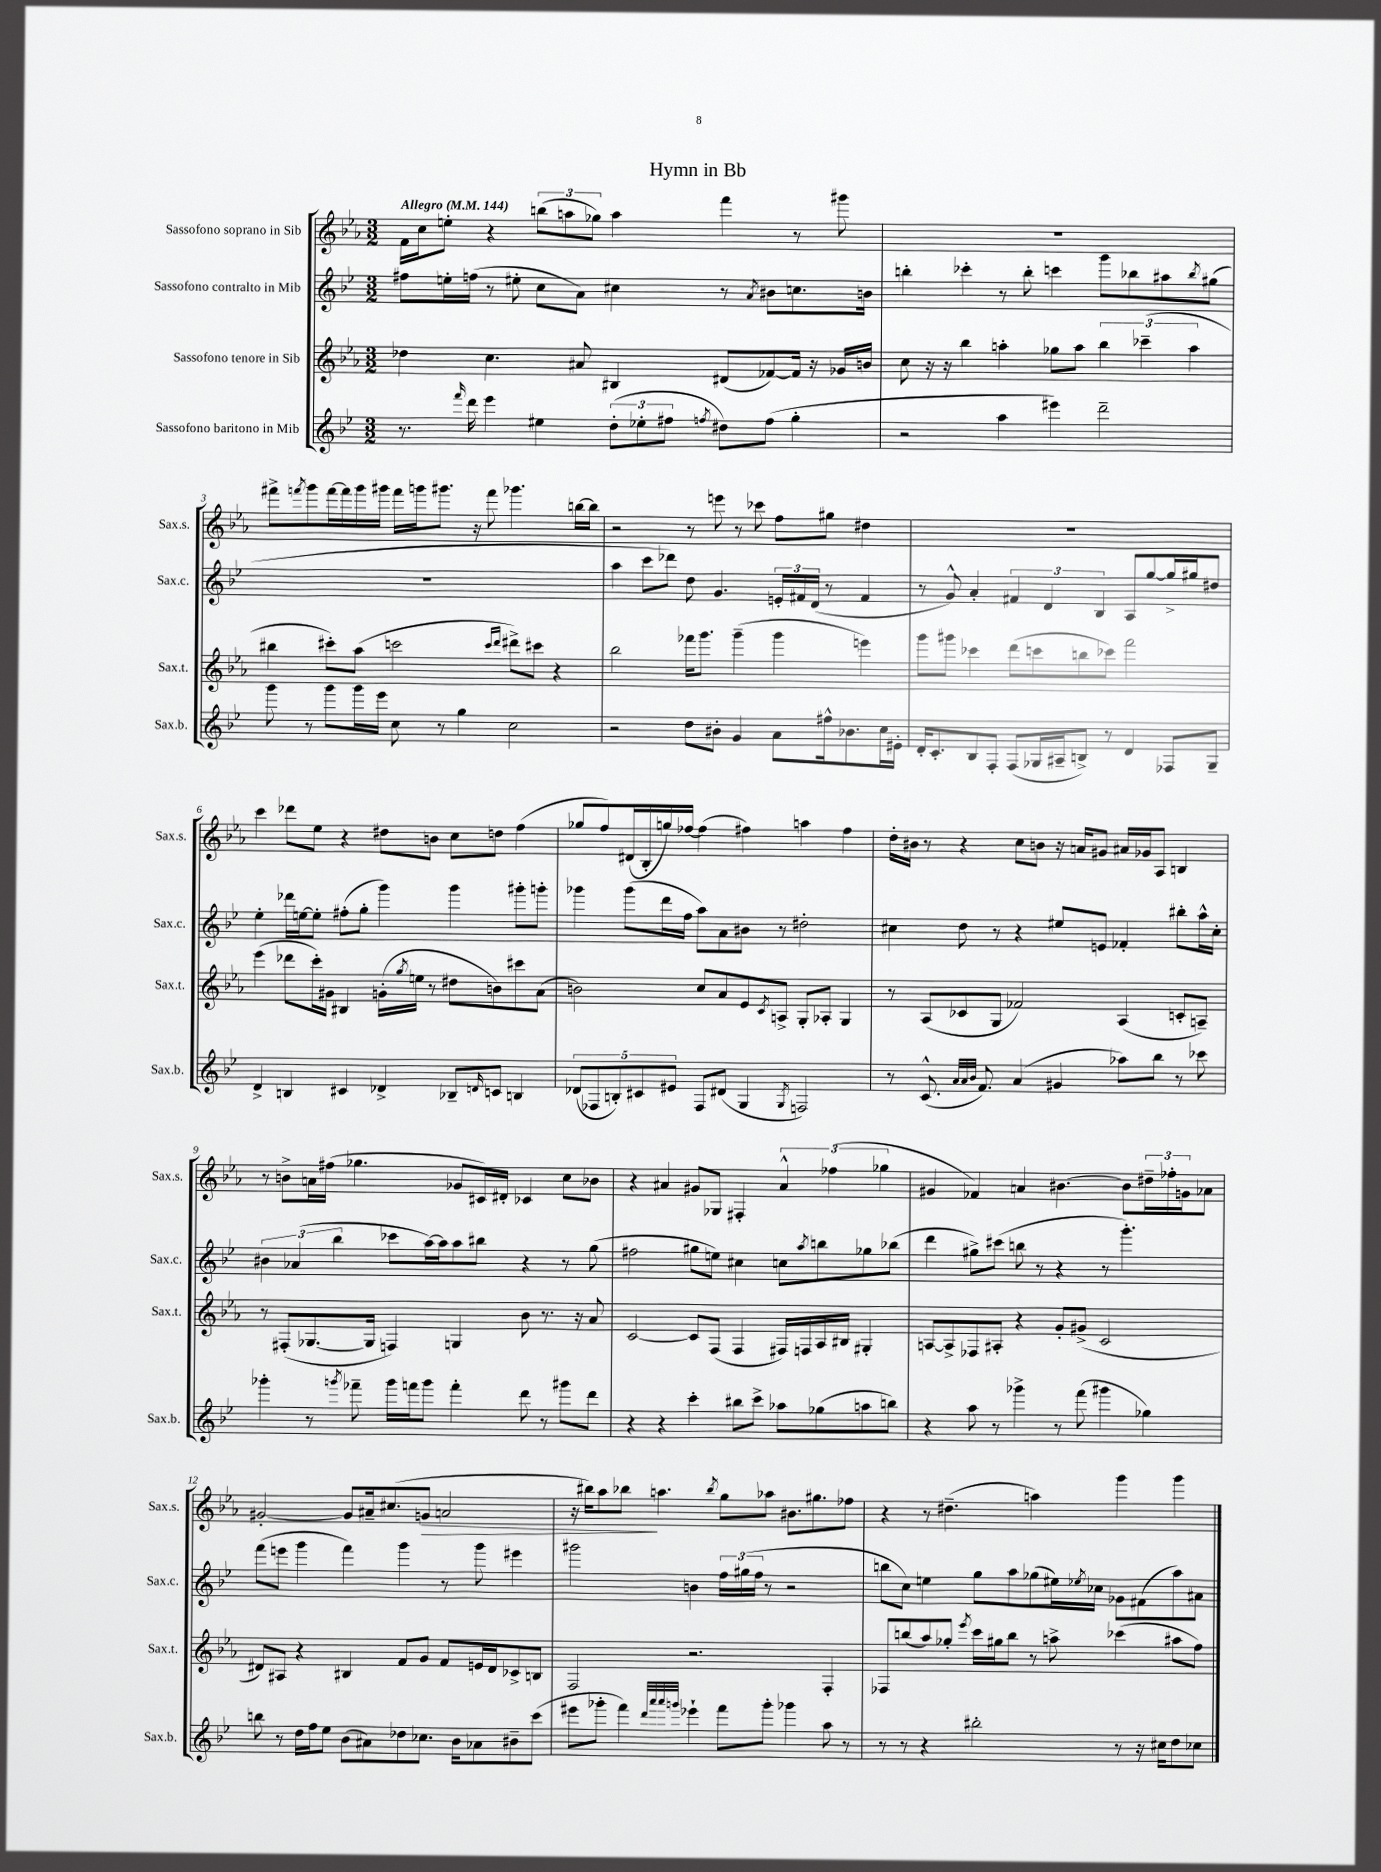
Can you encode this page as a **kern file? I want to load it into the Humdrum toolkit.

**kern	**kern	**kern	**kern	**dynam
*part4	*part3	*part2	*part1	*part1
*staff4	*staff3	*staff2	*staff1	*staff1
*I"Sassofono baritono in Mib	*I"Sassofono tenore in Sib	*I"Sassofono contralto in Mib	*I"Sassofono soprano in Sib	*
*I'Sax.b.	*I'Sax.t.	*I'Sax.c.	*I'Sax.s.	*
*clefG2	*clefG2	*clefG2	*clefG2	*
*k[b-e-]	*k[b-e-a-]	*k[b-e-]	*k[b-e-a-]	*
*M3/2	*M3/2	*M3/2	*M3/2	*
*MM144	*MM144	*MM144	*MM144	*
=1	=1	=1	=1	=1
!	!	!	!LO:TX:a:B:t=Allegro	!
8.r	4dd-X\	8ff#X\L	16f\LL	.
.	.	.	16cc\J	.
.	.	16een'\L	8een'\J	.
16qqfff/	.	.	.	.
16ddd\	.	(16ffn\JJ	.	.
4eee-\	4.cc\	8r	4r	.
.	.	8ee#X'\	.	.
4ee#X\	.	8cc\L	(12bbn\L	.
.	.	.	12aan\	.
.	8a#X/	8a\J)	.	.
.	.	.	12gg-X\J)	.
(12dd'\L	4B#X/	4cc#X\	4aa\	.
12ee-X'\	.	.	.	.
12ff#X\J	.	.	.	.
8qffn/	.	.	.	.
8dd#X\L)	(8d#X/L	8r	4fff\	.
.	.	8qa/	.	.
(8ff\J	[8f-X/)	8b#X\L	.	.
4gg'\	16f-/Jk]	8.ccn\	8r	.
.	16r	.	.	.
.	16g-X/LL	.	8ggg#X\	.
.	16bn/JJ	16bn\Jk	.	.
=2	=2	=2	=2	=2
2r	8cc\	4bbn'\	1.r	.
.	16r	.	.	.
.	16r	.	.	.
.	4bb-\	4ccc-X'\	.	.
4aa\	4aan'\	8r	.	.
.	.	8bb'\	.	.
4eee#X\)	8gg-X\L	4cccn\	.	.
.	8aa\J	.	.	.
2ddd~\	6bb-\	8ggg\L	.	.
.	.	8bb-X\	.	.
.	(6ccc-X~\	.	.	.
.	.	8aa#X\	.	.
.	6aa\	.	.	.
.	.	8qbb-/	.	.
.	.	(8gg#X\J	.	.
!!LO:LB:g=z
=3	=3	=3	=3	=3
8ggg\	4bb#X\	1.r	8fff#X^\L	.
.	.	.	8qfffn/	.
8r	.	.	8ggg\	.
8ggg\L	8ccc#X'\L)	.	[16fff\L	.
.	.	.	16fff\]	.
16ggg\L	(8aa-\J	.	16ggg\	.
16eee-\JJ	.	.	16ggg#X\JJ	.
8cc\	2cccn\	.	16fff\LL	.
.	.	.	16gggn\J	.
8r	.	.	8.ggg#X\J	.
4gg\	.	.	.	.
.	.	.	16r	.
.	.	.	8fff\	.
.	16qqccc/LL	.	.	.
.	16qqddd/JJ	.	.	.
2cc\	8ddd#X^\L)	.	4.ggg-X\	.
.	8ccc#X\J	.	.	.
.	4r	.	.	.
.	.	.	[16bbn\LL	.
.	.	.	16bb\JJ]	.
=4	=4	=4	=4	=4
2r	2bb-\	4aa\	2r	.
.	.	8ccc\L	.	.
.	.	8ddd-X\J)	.	.
8dd\L	16fff-X\KL	8dd\	8r	.
.	8.ggg\J	.	.	.
8b#X'\J	.	4.g/	8eeen\	.
4g/	(4ggg~\	.	8r	.
.	.	.	8ccc-X\	.
8a\L	4ggg\	24en'/LL	8ff\L	.
.	.	24f#X/	.	.
.	.	(24d/JJ	.	.
16ff#X^^\k	.	8r	8gg#X\J	.
8.b-X\	.	.	.	.
.	4eeen\)	4f#/	4dd#X\	.
16cc\L	.	.	.	.
16e#X'\JJ	.	.	.	.
=5	=5	=5	=5	=5
16d'/KL	8ggg\L	8r	1.r	.
8.c'/	.	.	.	.
.	8ggg#X\J	8g^^/)	.	.
8B-/	4ccc-X\	4a'/	.	.
8F'/J	.	.	.	.
(8F/L	(8ddd\L	6f#X/	.	.
16G-X/L	8cccn\	.	.	.
.	.	6d/	.	.
16A#X~/J	.	.	.	.
8Bn^/J)	8bbn\	.	.	.
.	.	6B-/	.	.
8r	8ccc-X\J)	.	.	.
4d/	2fff\	8A/L	.	.
.	.	[8gg/	.	.
8F-X/L	.	16gg^/L]	.	.
.	.	16gg#X/J	.	.
8G-~/J	.	8dd#X/J	.	.
!!LO:LB:g=z
=6	=6	=6	=6	=6
4d^/	(4eee-\	4ee-'\	4ccc\	.
4Bn/	8ddd-X\L	16ddd-X\LL	8ddd-X\L	.
.	.	[16een\J	.	.
.	16ccc'\L)	8ee'\J]	8ee-\J	.
.	16g#X\JJ	.	.	.
4c#X/	4B#X/	(8ff#X'\L	4r	.
.	.	8gg'\J	.	.
4d-X^/	(16gn'\LL	4ggg\)	8dd#X\L	.
.	8qgg/	.	.	.
.	16een\JJ	.	.	.
.	8r	.	8bn\J	.
8B-X~/L	8dd#X\L	4ggg\	8cc\L	.
16qqdn/	.	.	.	.
8cn/J	8bn\)	.	8ddn\J	.
4Bn/	8ccc#X\	8ggg#X'\L	(4ff\	.
.	(8a-\J	8gggn'\J	.	.
=7	=7	=7	=7	=7
(10d-X/L	2bn\)	4ggg-X\	8gg-X/L	.
10F-X/	.	.	.	.
.	.	.	8ff/)	.
10Bn'/)	.	.	.	.
.	.	(8ggg-\L	(16d#X/L	.
10c#X/	.	.	.	.
.	.	.	16B-'/	.
.	.	16ddd\L	16ggn/)	.
10e#X/J	.	.	.	.
.	.	16ff\JJ	[16ff-X/JJ	.
8F-/L	8cc/L	8aa\L)	(4ff-\]	.
(8d#X/J	8a-/	8a\	.	.
4G/	8e-/	8b#X\J	4ff#X\)	.
.	8qc/	.	.	.
.	8An^/J	8r	.	.
8qG/	.	.	.	.
2Fn/)	8G'/L	2dd#X'\	4aan\	.
.	8A-X'/J	.	.	.
.	4G/	.	4ff#\	.
=8	=8	=8	=8	=8
8r	8r	4cc#X\	16dd'\LL	.
.	.	.	16b#X\JJ	.
(8.c^^/	(8A-/L	.	8r	.
.	8c-X/	8dd\	4r	.
32qqa/LLL	.	.	.	.
32qqa/	.	.	.	.
32qqb-/JJJ	.	.	.	.
8.f/)	.	.	.	.
.	8G/J	8r	.	.
(4a/	2f-X/)	4r	8cc\L	.
.	.	.	8bn\J	.
4g#X/	.	8ee#X/L	16r	.
.	.	.	16an/KL	.
.	.	8en/J	8g#X/J	.
8aa-X\L)	(4A-/	4f-X'/	16a#X/LL	.
.	.	.	16g-X/J	.
8bb-\J	.	.	8A-/J	.
8r	8cn'/L	8bb#X'\L	4Bn/	.
8ccc-X\	8An~/J)	16aa^^\L	.	.
.	.	16cc#'\JJ	.	.
!!LO:LB:g=z
=9	=9	=9	=9	=9
4ggg-X'\	8r	6b#X\	8r	.
.	(8F#X'/L	.	8bn^\L	.
.	.	(6a-X/	.	.
8r	[8.G-X/	.	16an\L	.
.	.	.	(16ff#X\JJ	.
.	.	6bb-\	.	.
8qgggn/	.	.	.	.
8fff-X~\	.	.	4.gg-X\	.
.	16G-/Jk]	.	.	.
16ggg\LL	4Fn/)	8ccc-X\L	.	.
16fffn\J	.	.	.	.
8ggg\J	.	[16aa\L)	.	.
.	.	16aa\J]	.	.
4fff'\	4Gn/	8aa\	8g-X/L	.
.	.	8bb#X\J	16c#X/L)	.
.	.	.	16d#X'/JJ	.
8ddd\	8b-\	4r	4c-X/	.
8r	8.r	.	.	.
8ggg#X\L	.	8r	8cc\L	.
.	16r	.	.	.
8ddd\J	8a-/	(8gg\	8b-X\J	.
=10	=10	=10	=10	=10
4r	[2c/	2ff#X\	4r	.
4r	.	.	4a#X/	.
4ccc'\	8c/L]	8gg#X\L	8g#X/L	.
.	(8F/J	8een\J)	8G-X/J	.
8bb#X\L	4F/	4cc#X\	4F#X'/	.
8ccc^\J	.	.	.	.
8aa-X\L	16F#X/LL)	8ccn\L	6a#^^/	.
.	16Fn/	.	.	.
.	.	8qaa/	.	.
(8gg-X\	16A-/	8bbn\	.	.
.	.	.	(6ff-X\	.
.	16B#X/JJ	.	.	.
8aan\	4G#X'/	8gg-X\	.	.
.	.	.	6gg-X\	.
8bbn\J)	.	(8bb-X\J	.	.
=11	=11	=11	=11	=11
4r	[8An/L	4ddd\	4g#X/	.
.	8A^/]	.	.	.
8aa\	8F-X/	8gg#X^\L)	4f-X/)	.
8r	8A#X'/J	(8ccc#X\J	.	.
4ggg-X^\	4r	8bbn\	4an/	.
.	.	8r	.	.
8r	8g'/L	4r	[4.b#X\	.
(8fff\	(8g#X^/J	.	.	.
4ggg#X\	2c/	8r	.	.
.	.	4.ggg'\)	8b#\L]	.
4gg-X\)	.	.	24dd#X~\L	.
.	.	.	24ff-X'\	.
.	.	.	24gn\J	.
.	.	.	8a-X\J	.
!!LO:LB:g=z
=12	=12	=12	=12	=12
8bbn\	8d#X/L)	(8fff\L	[2g#X'/	.
8r	8A#X/J	8eeen\J	.	.
16dd\LL	4r	4ggg\	.	.
16ff\J	.	.	.	.
8ee-\J	.	.	.	.
(8b-\L	4B#X/	4fff\)	8g#/L]	.
8a#X\)	.	.	16a#X~/k	.
.	.	.	(8.cc#X/	.
8dd-X\	8f/L	4ggg\	.	.
!	!	!	!	!LO:HP:b
8.cc-X\J	8g/J	.	8gn/J	>
.	8f/L	8r	2an/	.
16b-\KL	.	.	.	.
8a-X\	16en/L	8ggg\	.	.
.	16d#/J	.	.	.
8b#X~\	8c-X^/	4eee#X\	.	.
(8ccc\J	8Bn/J	.	.	.
=13	=13	=13	=13	=13
8eee#X\L	2F/	2ggg#X\	16r	.
.	.	.	16bb#X\KL)	.
8ggg-X'\J	.	.	8aa-\	.
4fff\)	.	.	8bb-X\J	.
.	.	.	4.aan\	]
32qqddd/LLL	.	.	.	.
32qqaaa/	.	.	.	.
32qqaaa/	.	.	.	.
32qqgggn/JJJ	.	.	.	.
4eee-X`\	2.r	4bn\	.	.
.	.	.	8qbb-/	.
8fff\L	.	24ff\LL	8gg\L	.
.	.	(24gg#X\	.	.
.	.	24ff\JJ	.	.
8ggg'\J	.	8r	8aa-X\J	.
4ggg-X\	.	2r	8.b#X\L	.
.	.	.	8.gg#X\	.
8aa\	4F'/	.	.	.
8r	.	.	8ff-X\J	.
=14	=14	=14	=14	=14
8r	8F-X/L	8bbn\L	4r	.
8r	(8bbn/	8cc\J)	.	.
4r	8aa-/)	4een\	8r	.
.	8gg-X'/J	.	(4.dd#X~\	.
.	8qeee-/	.	.	.
2bb#X'\	16ccc\LL	8gg\L	.	.
.	16gg#X\J	.	.	.
.	8bb\J	8aa\	.	.
.	8r	(8gg-X\	4aan\)	.
.	8aan^\	16ee#X\L)	.	.
.	.	8qee-X/	.	.
.	.	16cc-X\JJ	.	.
8r	(4ccc-X\	8g-X\L	4ggg\	.
16r	.	(8f#X\	.	.
16cc#X\KL	.	.	.	.
8dd\	8aa#X\L	8aa\)	4ggg\	.
8cc-X\J	8ff\J)	8a#X\J	.	.
==	==	==	==	==
*-	*-	*-	*-	*-
